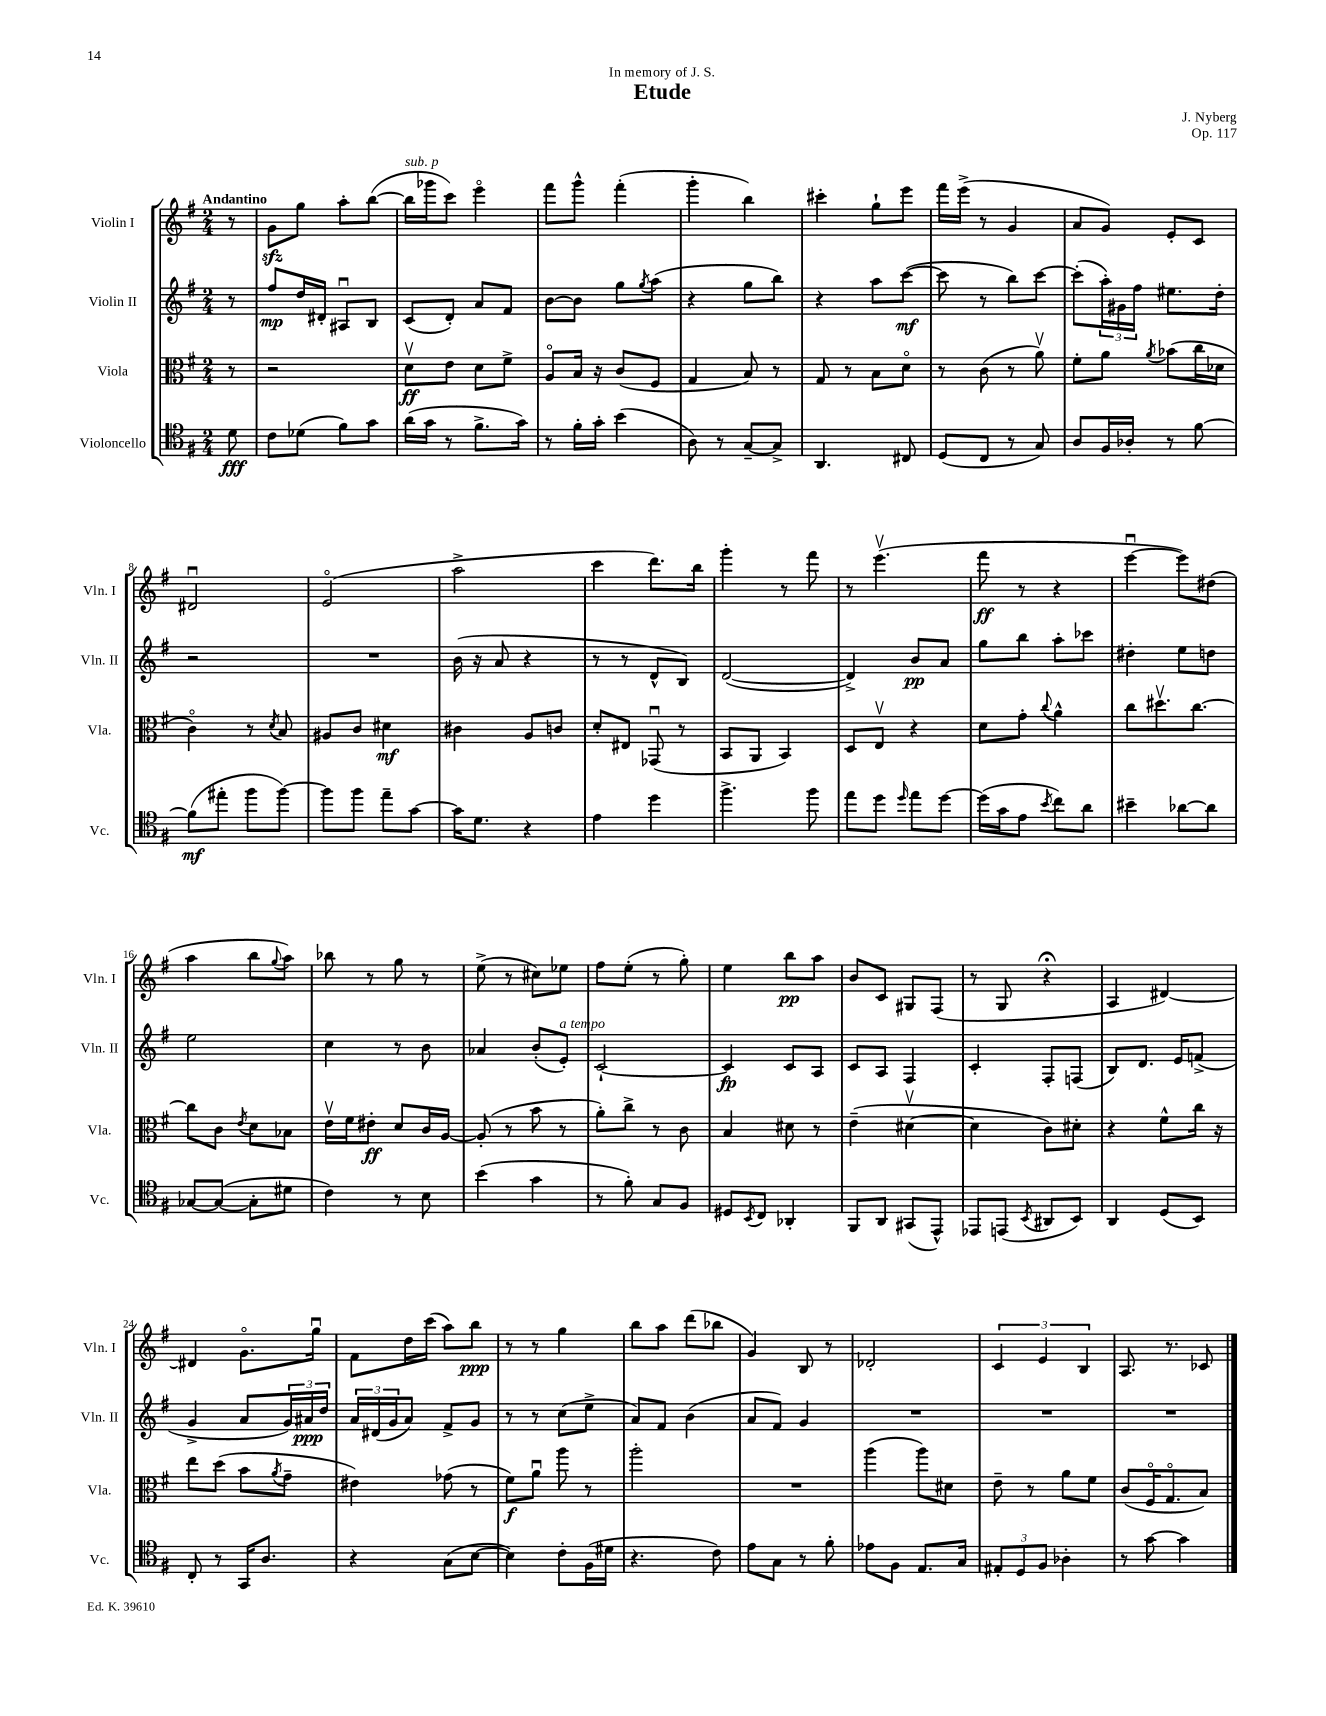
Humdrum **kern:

**kern	**dynam	**kern	**dynam	**kern	**dynam	**kern	**dynam
*part4	*part4	*part3	*part3	*part2	*part2	*part1	*part1
*staff4	*staff4	*staff3	*staff3	*staff2	*staff2	*staff1	*staff1
*I"Violoncello	*	*I"Viola	*	*I"Violin II	*	*I"Violin I	*
*I'Vc.	*	*I'Vla.	*	*I'Vln. II	*	*I'Vln. I	*
*clefC4	*	*clefC3	*	*clefG2	*	*clefG2	*
*k[f#]	*	*k[f#]	*	*k[f#]	*	*k[f#]	*
*M2/4	*	*M2/4	*	*M2/4	*	*M2/4	*
=	=	=	=	=	=	=	=
!	!	!	!	!	!	!LO:TX:a:B:t=Andantino	!
8d\	fff	8r	.	8r	.	8r	.
=1	=1	=1	=1	=1	=1	=1	=1
8c\L	.	2r	.	8ff#/L	mp	8gzz\L	.
(8d-X\J	.	.	.	16dd/L	.	8gg\J	.
.	.	.	.	16d#X'/JJ	.	.	.
8f#\L)	.	.	.	8A#Xu/L	.	8aa'\L	.
8g\J	.	.	.	8B/J	.	([8bb\J	.
=2	=2	=2	=2	=2	=2	=2	=2
!	!	!	!	!	!	!LO:TX:a:i:t=sub. p	!
(16a\LL	.	8dv\L	ff	(8c/L	.	16bb\LL]	.
16g\JJ	.	.	.	.	.	16ggg-X\J	.
8r	.	8e\J	.	8d'/J)	.	8ccc\J)	.
8.f#^\L	.	8d\L	.	8a/L	.	4eee\	.
.	.	8f#^\J	.	8f#/J	.	.	.
16g\Jk)	.	.	.	.	.	.	.
=3	=3	=3	=3	=3	=3	=3	=3
8r	.	8A/L	.	[8b\L	.	8fff#\L	.
16f#'\LL	.	16B/Jk	.	8b\J]	.	8ggg^^\J	.
16g'\JJ	.	16r	.	.	.	.	.
(4b\	.	(8c/L	.	8gg\L	.	(4fff#'\	.
.	.	.	.	8qgg/	.	.	.
.	.	8F#/J	.	(8aa\J	.	.	.
=4	=4	=4	=4	=4	=4	=4	=4
8A\)	.	4G/	.	4r	.	4ggg'\	.
8r	.	.	.	.	.	.	.
[8G~/L	.	8B/)	.	8gg\L	.	4bb\)	.
8G^/J]	.	8r	.	8bb\J)	.	.	.
=5	=5	=5	=5	=5	=5	=5	=5
4.AA/	.	8G/	.	4r	.	4ccc#X'\	.
.	.	8r	.	.	.	.	.
.	.	8B\L	.	8aa\L	.	8gg`\L	.
8C#X/	.	8d\J	.	([8ccc\J	mf	8eee\J	.
=6	=6	=6	=6	=6	=6	=6	=6
(8D/L	.	8r	.	8ccc\]	.	16fff#\LL	.
.	.	.	.	.	.	(16eee^\JJ	.
8C/J	.	(8c\	.	8r	.	8r	.
8r	.	8r	.	8bb\L)	.	4g/	.
8G/)	.	8av\)	.	[8ccc\J	.	.	.
=7	=7	=7	=7	=7	=7	=7	=7
8A/L	.	8f#'\L	.	(8ccc'\L]	.	8a/L	.
16F#/L	.	8a\J	.	24aa'\L)	.	8g/J)	.
.	.	.	.	24g#X\	.	.	.
16A-X'/JJ	.	.	.	.	.	.	.
.	.	.	.	24ff#\JJ	.	.	.
.	.	8qa/	.	.	.	.	.
8r	.	(8b-X\L	.	8.ee#X\L	.	8e'/L	.
[8f#\	.	16cc\L	.	.	.	8c/J	.
.	.	16d-X\JJ	.	16dd'\Jk	.	.	.
!!LO:LB:g=z
=8	=8	=8	=8	=8	=8	=8	=8
(8f#\L]	mf	4c\)	.	2r	.	2d#Xu/	.
8ee#X'\J	.	.	.	.	.	.	.
8ff#\L	.	8r	.	.	.	.	.
.	.	8qd/	.	.	.	.	.
[8ff#\J)	.	8B/	.	.	.	.	.
=9	=9	=9	=9	=9	=9	=9	=9
8ff#\L]	.	8A#X/L	.	2r	.	(2e/	.
8ff#\J	.	8c/J	.	.	.	.	.
8ee~\L	.	4d#X\	mf	.	.	.	.
[8g\J	.	.	.	.	.	.	.
=10	=10	=10	=10	=10	=10	=10	=10
16g\KL]	.	4c#X\	.	(16b\	.	2aa^\	.
8.d\J	.	.	.	16r	.	.	.
.	.	.	.	8a/	.	.	.
4r	.	8A/L	.	4r	.	.	.
.	.	8cn/J	.	.	.	.	.
=11	=11	=11	=11	=11	=11	=11	=11
4e\	.	8d'/L	.	8r	.	4ccc\	.
.	.	8E#X/J	.	8r	.	.	.
4dd\	.	(8GG-Xu/	.	8d^^/L	.	8.ddd\L)	.
.	.	8r	.	8B/J)	.	.	.
.	.	.	.	.	.	16bb\Jk	.
=12	=12	=12	=12	=12	=12	=12	=12
4.ff#^\	.	8BB/L	.	([2d/	.	4ggg'\	.
.	.	8AA/J	.	.	.	.	.
.	.	4BB/)	.	.	.	8r	.
8ff#\	.	.	.	.	.	8fff#\	.
=13	=13	=13	=13	=13	=13	=13	=13
8ee\L	.	8D/L	.	4d^/])	.	8r	.
8dd\J	.	8Ev/J	.	.	.	(4.eeev\	.
16qqdd/	.	.	.	.	.	.	.
8ee\L	.	4r	.	8b/L	pp	.	.
[8dd\J	.	.	.	8a/J	.	.	.
=14	=14	=14	=14	=14	=14	=14	=14
(16dd\LL]	.	8d\L	.	8gg\L	.	8fff#\	ff
16g\J	.	.	.	.	.	.	.
8e\J	.	8g'\J	.	8bb\J	.	8r	.
8qb/	.	8qqcc/	.	.	.	.	.
8cc\L)	.	4a^^\	.	8aa'\L	.	4r	.
8a\J	.	.	.	8ccc-X\J	.	.	.
=15	=15	=15	=15	=15	=15	=15	=15
4b#X~\	.	8cc\L	.	4dd#X'\	.	[4eeeu\	.
.	.	8.dd#Xv\	.	.	.	.	.
[8a-X\L	.	.	.	8ee\L	.	8eee\L])	.
.	.	[8.cc\J	.	.	.	.	.
8a-\J]	.	.	.	8ddn\J	.	(8dd#X\J	.
!!LO:LB:g=z
=16	=16	=16	=16	=16	=16	=16	=16
[8G-X/L	.	8cc\L]	.	2ee\	.	4aa\	.
(8G-/J_	.	8c\J	.	.	.	.	.
.	.	8qe/	.	.	.	.	.
8G-'\L]	.	8d\L	.	.	.	8bb\L	.
.	.	.	.	.	.	8qqgg/	.
8d#X\J	.	8B-X\J	.	.	.	8aa\J)	.
=17	=17	=17	=17	=17	=17	=17	=17
4c\)	.	16ev\LL	.	4cc\	.	8bb-X\	.
.	.	16f#\J	.	.	.	.	.
.	.	8e#X'\J	ff	.	.	8r	.
8r	.	8d/L	.	8r	.	8gg\	.
8B\	.	16c/L	.	8b\	.	8r	.
.	.	[16A/JJ	.	.	.	.	.
=18	=18	=18	=18	=18	=18	=18	=18
(4b\	.	(8A'/]	.	4a-X/	.	(8ee^\	.
.	.	8r	.	.	.	8r	.
4g\	.	8b\	.	(8b'/L	.	8cc#X\L)	.
!	!	!	!	!LO:TX:a:i:t=a tempo	!	!	!
.	.	8r	.	8e'/J)	.	8ee-X\J	.
=19	=19	=19	=19	=19	=19	=19	=19
8r	.	8a'\L)	.	[2c`/	.	8ff#\L	.
8f#'\)	.	8cc^\J	.	.	.	(8ee'\J	.
8G/L	.	8r	.	.	.	8r	.
8F#/J	.	8c\	.	.	.	8gg'\)	.
=20	=20	=20	=20	=20	=20	=20	=20
8D#X/L	.	4B/	.	4c/]	fp	4ee\	.
8qBB/	.	.	.	.	.	.	.
8C/J	.	.	.	.	.	.	.
4AA-X'/	.	8d#X\	.	8c/L	.	8bb\L	pp
.	.	8r	.	8A/J	.	8aa\J	.
=21	=21	=21	=21	=21	=21	=21	=21
8FF#/L	.	(4e~\	.	8c/L	.	8b/L	.
8AA/J	.	.	.	8A/J	.	8c/J	.
(8GG#X/L	.	[4d#Xv\	.	4F#/	.	8G#X/L	.
8EE^^/J)	.	.	.	.	.	(8F#/J	.
=22	=22	=22	=22	=22	=22	=22	=22
8EE-X/L	.	4d#\]	.	4c'/	.	8r	.
(8EEn/J	.	.	.	.	.	8G/	.
8qBB/	.	.	.	.	.	.	.
8AA#X/L	.	8c\L)	.	8F#'/L	.	4r;<	.
8BB/J)	.	8d#X'\J	.	(8Fn/J	.	.	.
=23	=23	=23	=23	=23	=23	=23	=23
4AA/	.	4r	.	8B/L)	.	4A/	.
.	.	.	.	8.d/J	.	.	.
(8D/L	.	8f#^^\L	.	.	.	[4d#X/)	.
.	.	.	.	16e/KL	.	.	.
8BB/J)	.	16cc\Jk	.	(8fn^/J	.	.	.
.	.	16r	.	.	.	.	.
!!LO:LB:g=z
=24	=24	=24	=24	=24	=24	=24	=24
8C'/	.	8ee\L	.	4g^/	.	4d#X/]	.
8r	.	(8dd\J	.	.	.	.	.
16GG/KL	.	8b\L	.	8a/L	.	8.g\L	.
8.A/J	.	.	.	.	.	.	.
.	.	8qa/	.	.	.	.	.
.	.	8g~\J	.	24g/L)	.	.	.
.	.	.	.	24a#X/	ppp	.	.
.	.	.	.	.	.	16ggu\Jk	.
.	.	.	.	24dd/JJ	.	.	.
=25	=25	=25	=25	=25	=25	=25	=25
4r	.	4e#X\)	.	24a/LL	.	8f#\L	.
.	.	.	.	(24d#X/	.	.	.
.	.	.	.	24g/J	.	.	.
.	.	.	.	8a/J)	.	16dd\L	.
.	.	.	.	.	.	(16ccc\JJ	.
(8G\L	.	(8g-X\	.	8f#^/L	.	8aa\L)	.
[8B\J	.	8r	.	8g/J	.	8bb\J	ppp
=26	=26	=26	=26	=26	=26	=26	=26
4B\])	.	8f#\L)	f	8r	.	8r	.
.	.	8au\J	.	8r	.	8r	.
8c'\L	.	8aa\	.	(8cc\L	.	4gg\	.
(16F#\L	.	8r	.	8ee^\J	.	.	.
16d#X\JJ	.	.	.	.	.	.	.
=27	=27	=27	=27	=27	=27	=27	=27
4.r	.	2aa'\	.	8a/L)	.	8bb\L	.
.	.	.	.	8f#/J	.	8aa\J	.
.	.	.	.	(4b\	.	(8ddd\L	.
8c\)	.	.	.	.	.	8bb-X\J	.
=28	=28	=28	=28	=28	=28	=28	=28
8e\L	.	2r	.	8a/L	.	4g/)	.
8G\J	.	.	.	8f#/J)	.	.	.
8r	.	.	.	4g/	.	8B/	.
8f#'\	.	.	.	.	.	8r	.
=29	=29	=29	=29	=29	=29	=29	=29
8e-X\L	.	(4aa\	.	2r	.	2d-X'/	.
8F#\J	.	.	.	.	.	.	.
8.E/L	.	8aa\L)	.	.	.	.	.
.	.	8d#X\J	.	.	.	.	.
16G/Jk	.	.	.	.	.	.	.
=30	=30	=30	=30	=30	=30	=30	=30
12E#X'/L	.	8e~\	.	2r	.	6c/	.
12D/	.	.	.	.	.	.	.
.	.	8r	.	.	.	.	.
12F#/J	.	.	.	.	.	6e/	.
4A-X'\	.	8a\L	.	.	.	.	.
.	.	.	.	.	.	6B/	.
.	.	8f#\J	.	.	.	.	.
=31	=31	=31	=31	=31	=31	=31	=31
8r	.	(8c/L	.	2r	.	8.A/	.
[8g\	.	16F#/K	.	.	.	.	.
.	.	8.G/	.	.	.	8.r	.
4g\]	.	.	.	.	.	.	.
.	.	8B/J)	.	.	.	8c-X/	.
==	==	==	==	==	==	==	==
*-	*-	*-	*-	*-	*-	*-	*-
